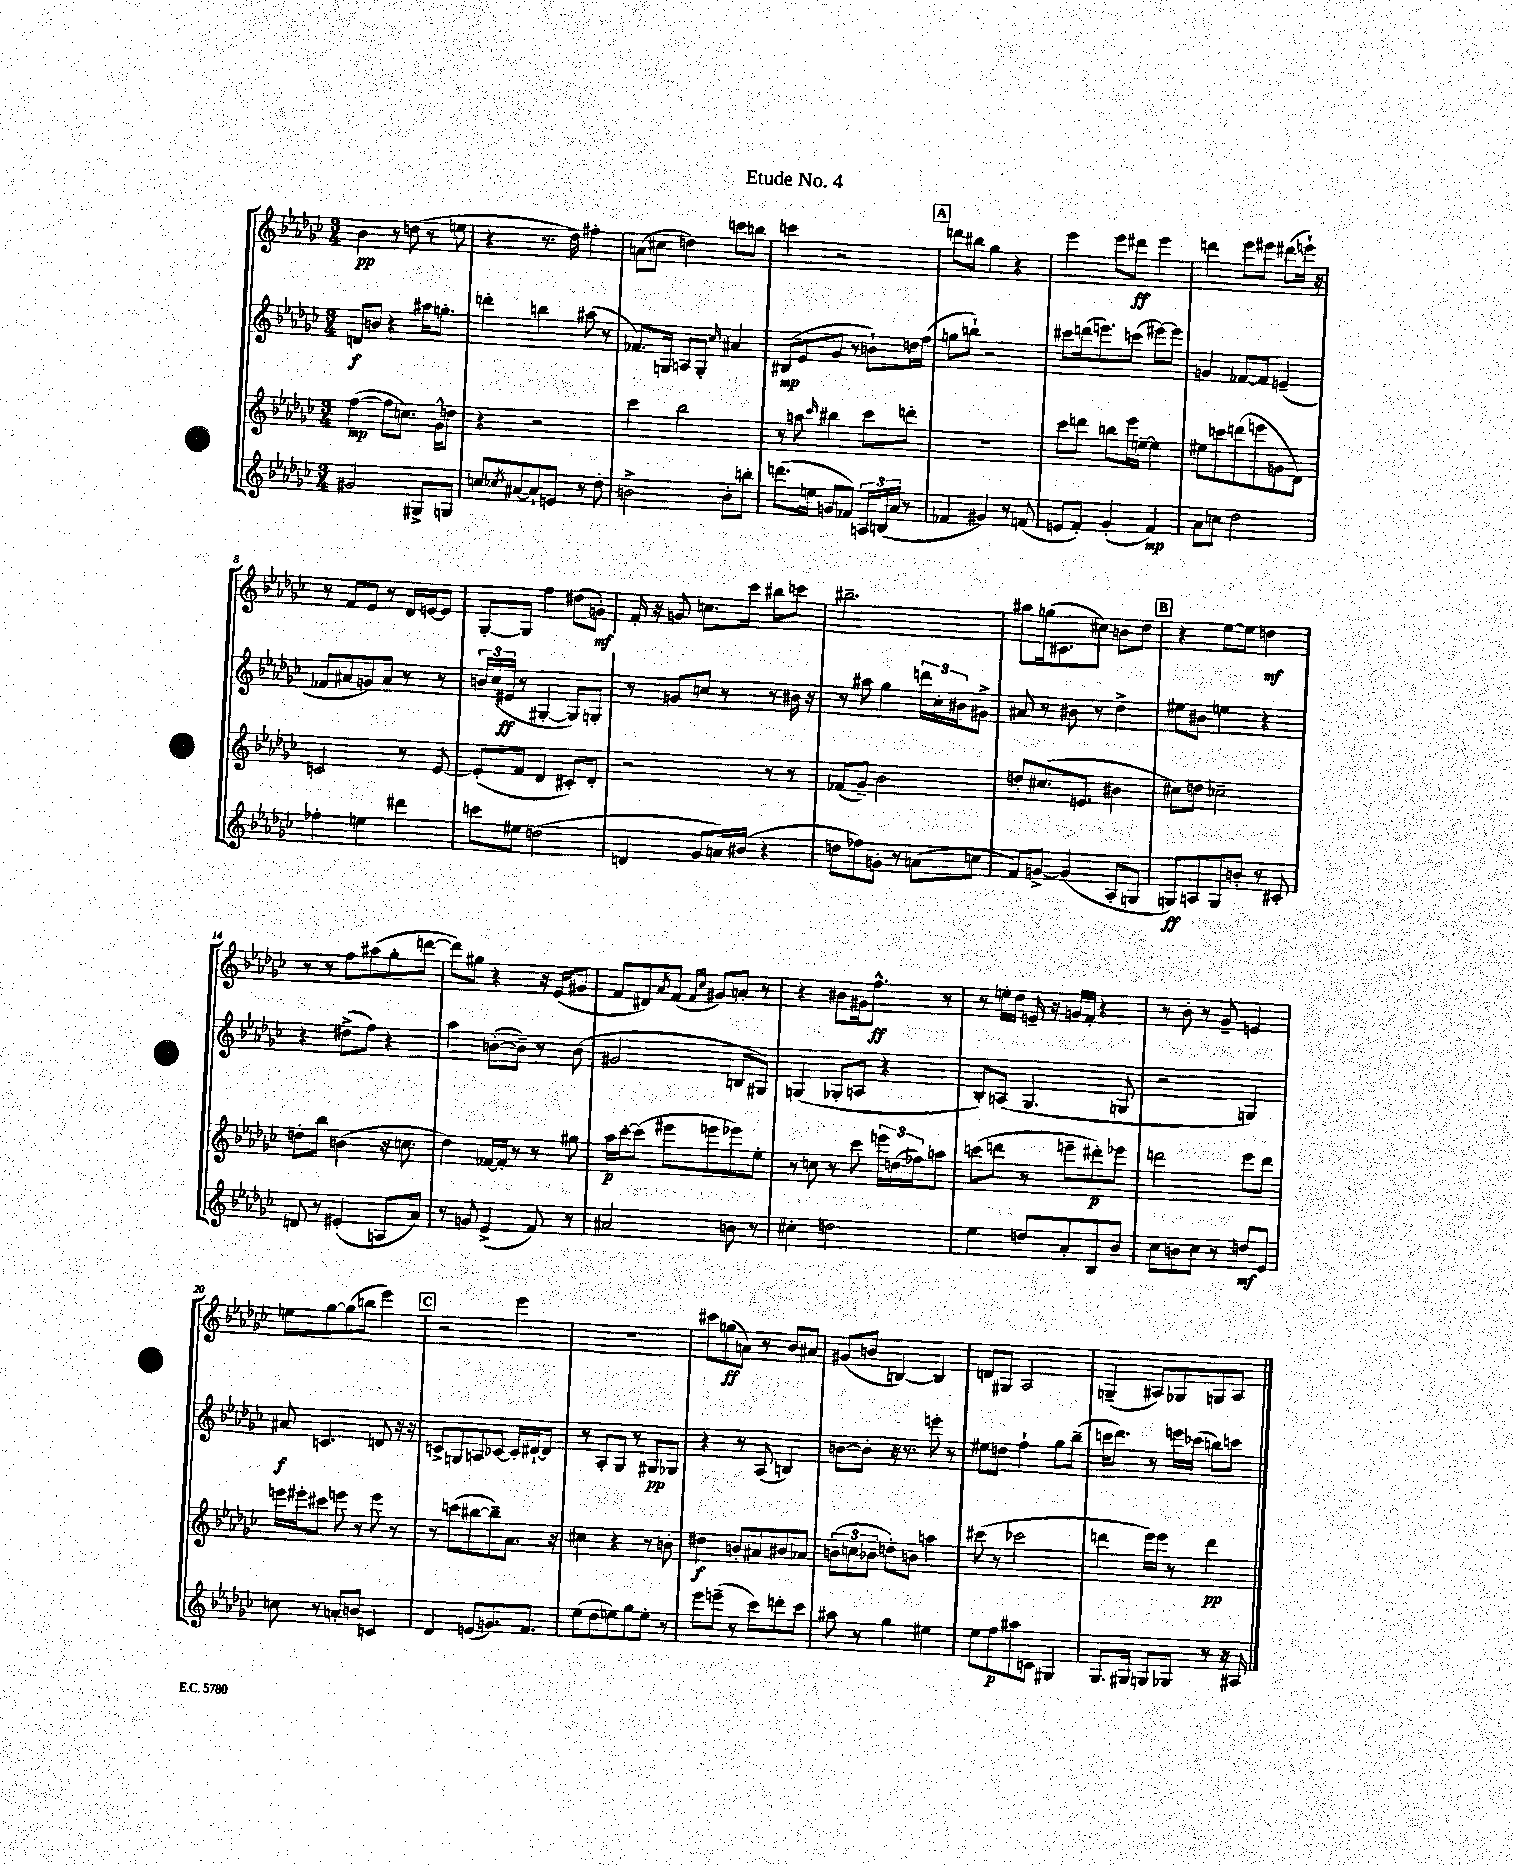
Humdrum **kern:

**kern	**kern	**kern	**kern
*staff4	*staff3	*staff2	*staff1
*clefG2	*clefG2	*clefG2	*clefG2
*k[b-e-a-d-g-c-]	*k[b-e-a-d-g-c-]	*k[b-e-a-d-g-c-]	*k[b-e-a-d-g-c-]
*M3/4	*M3/4	*M3/4	*M3/4
2g#	([4ff	8d	4b-
.	.	8b	.
.	8ff]	4r	8r
.	8.cc)	.	(8dd
8G#^	.	16aa#	8r
.	16g-^^	8.gg'	.
8G	8dd	.	8ee
=	=	=	=
8cc	4r	4ddd'	4r
8qcc-	.	.	.
[8a#	.	.	.
8a#`]	2r	4bb	8.r
8e	.	.	.
.	.	.	16dd-)
8r	.	(8aa#	4ff#'
8dd-'	.	8r	.
=	=	=	=
2b^	4ccc-	8.f-)	(8a
.	.	.	8cc#
.	.	16G	.
.	2bb-	8A	4dd)
.	.	8G'	.
.	.	16qqcc-	.
8b'	.	4a#	8ccc
8bb'	.	.	8bb
=	=	=	=
(8.ddd	8r	(8B#	4ccc
.	8aa	8e-	.
16ee	.	.	.
.	16qqccc-	.	.
8g	4bb#	8g-	2r
8f-)	.	8r	.
24A	8ccc-	8b`)	.
(24B	.	.	.
24a-	.	.	.
8r	8ddd'	16dd	.
.	.	(16ff	.
=	=	=	=
4f-	2.r	8gg	8ddd
.	.	8bb`)	8bb#
4g#)	.	2r	4gg-
8r	.	.	4r
(8f	.	.	.
=	=	=	=
8e	8ccc-	8ccc#	4eee-
8f')	8ddd	(16ddd	.
.	.	8.eee)	.
(4g-'	8bb	.	8eee-
.	16eee-	(8ccc	8ddd#
.	[16ee~	.	.
4f)	4ee]	[8eee#)	4eee-
.	.	8eee#]	.
=	=	=	=
8a-	8ee#	4g	4ddd
8cc	8ccc	.	.
2dd-	(8ddd	[8f-	8eee-
.	8eee	8f-]	8eee#
.	8g	(4e~	(8ddd#
.	8d-)	.	16eee`)
.	.	.	16r
=	=	=	=
4ff-'	2c	8f-	8r
.	.	8a#	8f
4ee	.	8g)	8e-
.	.	8a#	8r
4ddd#	8r	8r	16d-
.	.	.	[16e
.	[8e-	8r	8e]
=	=	=	=
8ccc	(8e-']	24b	[8G-'
.	.	(24cc-	.
.	.	24e#	.
8ee#	8f	8r	8G-]
(2dd	4d-	[4G#'	4ff
.	8c#')	8G#])	(8dd#
.	8d-'	8G'	8g')
=	=	=	=
4d	2r	8r	16f'
.	.	.	16r
.	.	8g	8g
8g-	.	8cc	8.cc
16a)	.	8r	.
(16b#	.	.	16ccc-
4r	8r	8r	8bb#
.	8r	16b#	8ccc
.	.	16r	.
=	=	=	=
8dd	(8f-	8r	2.bb#~
8ff-)	8g-~)	8aa#	.
8g'	2b-	4gg-	.
8r	.	.	.
(8a	.	24ddd	.
.	.	24cc-'	.
.	.	24b#	.
8cc	.	8g#^	.
=	=	=	=
8f)	8dd'	8a#	8aa#
[8g^	(8.cc#	8r	(16gg
.	.	.	8.c#
(4g]	.	8b#	.
.	8.e	.	.
.	.	8r	8cc#)
8A-'	4b#	4dd-^	8b
8G	.	.	8dd-
=	=	=	=
8G)	8cc#)	8ee#	4r
8A	8dd	8b#	.
8G	2cc-~	4ee	[8ee-
8b'	.	.	8ee-]
8r	.	4r	4dd
8c#'	.	.	.
=	=	=	=
8d	8dd'	4r	8r
8r	8bb-	.	8r
(4e#'	(4b	(8dd#^	8ff
.	.	8ff)	(8aa#
8A	16r	4r	8gg-'
.	8.cc	.	.
8a-)	.	.	[8ddd
=	=	=	=
8r	4dd-)	4aa-	8ddd])
8g	.	.	8gg#
(4e-^	[16f-	([8b'	4r
.	16f-']	.	.
.	8r	8b~])	.
8f)	8r	8r	16r
.	.	.	(16e-
8r	8gg#	(8b	8g#
=	=	=	=
2a#	16aa-	2g#	8f
.	[16ccc-'	.	.
.	(8ccc-]	.	8d#)
.	.	.	8qa-
.	8eee#	.	(8f
.	.	.	16qqf
.	.	.	16qqcc-
.	8eee	.	8g#)
8b	8eee-)	8B	8a'
8r	8ee-'	8G#)	8r
=	=	=	=
4cc#'	8r	(4G	4r
.	8cc	.	.
2dd	8r	8G-'	8b#
.	8ccc-	8A	16g#
.	.	.	8.ff^^
.	24eee	4r	.
.	(24dd	.	.
.	24ff-)	.	.
.	8aa	.	8r
=	=	=	=
4ee-	(8ccc	8B-')	8r
.	8ddd	(8A	16ee'
.	.	.	16dd-
8dd	8r	4.G-	16e~
.	.	.	16r
8a-'	8eee~	.	16g
.	.	.	16f'
8B-	8ddd#')	.	4r
8b-	8eee-	8G	.
=	=	=	=
8cc-	2ddd	2r	8r
8b	.	.	8b-'
8cc-	.	.	8r
8r	.	.	8g-~
8dd	8eee-	4G)	4e
8e-	8ddd	.	.
=	=	=	=
8cc	16eee	8a#	8ee
.	16eee#'	.	.
8r	8ccc#	4.c	[8gg-
8a'	8eee	.	(8gg-]
8b	8r	.	8bb
4c	8eee	8d	4eee-)
.	8r	16r	.
.	.	16r	.
=	=	=	=
4d-	8r	8c^	2r
.	(8ccc	8G	.
(8e	[8bb#	8A	.
8.g)	8bb#~])	[8c-	.
.	8.a-	16c-']	4eee-
8.f	.	[16d#`	.
.	.	8d#]	.
.	16r	.	.
=	=	=	=
(8ee-	4cc#	8r	2.r
8dd-	.	8A-'	.
8ee)	4r	8G-	.
8gg-	.	8r	.
8ee'	8r	8G#	.
8r	8b'	8G-	.
=	=	=	=
8eee-	4dd#	4r	8ccc#
(8eee~	.	.	(8gg
8r	8b'	8r	8a)
8ccc-)	8a#	(8A-	8r
8ddd'	8b#	4B)	8b-
8ccc-	8a-	.	8a#
=	=	=	=
8aa#	(12b	[8b	(8g#
.	12cc	.	.
8r	.	8b']	8b
.	12b-	.	.
4gg-	8dd')	16r	[4B)
.	.	8.r	.
.	8b	.	.
4ee#	4aa	8eee'	4B]
.	.	8r	.
=	=	=	=
8ee-	(8ccc#	8ee#	8d
8ff	8r	8dd	8G#
8aa#	2ccc-	4ff`	2A-
8c	.	.	.
4G#	.	8gg-	.
.	.	(8bb-~	.
=	=	=	=
8.G-	4ddd	16ccc	(4G~
.	.	8.ddd-)	.
16G#	.	.	.
8G	16eee-)	8r	8A#)
.	16eee-	.	.
8G-	8r	16eee	8G-
.	.	(16ccc-	.
8r	4ddd	8bb)	8G
16r	.	8ccc	8A#
16A#	.	.	.
==	==	==	==
*-	*-	*-	*-
